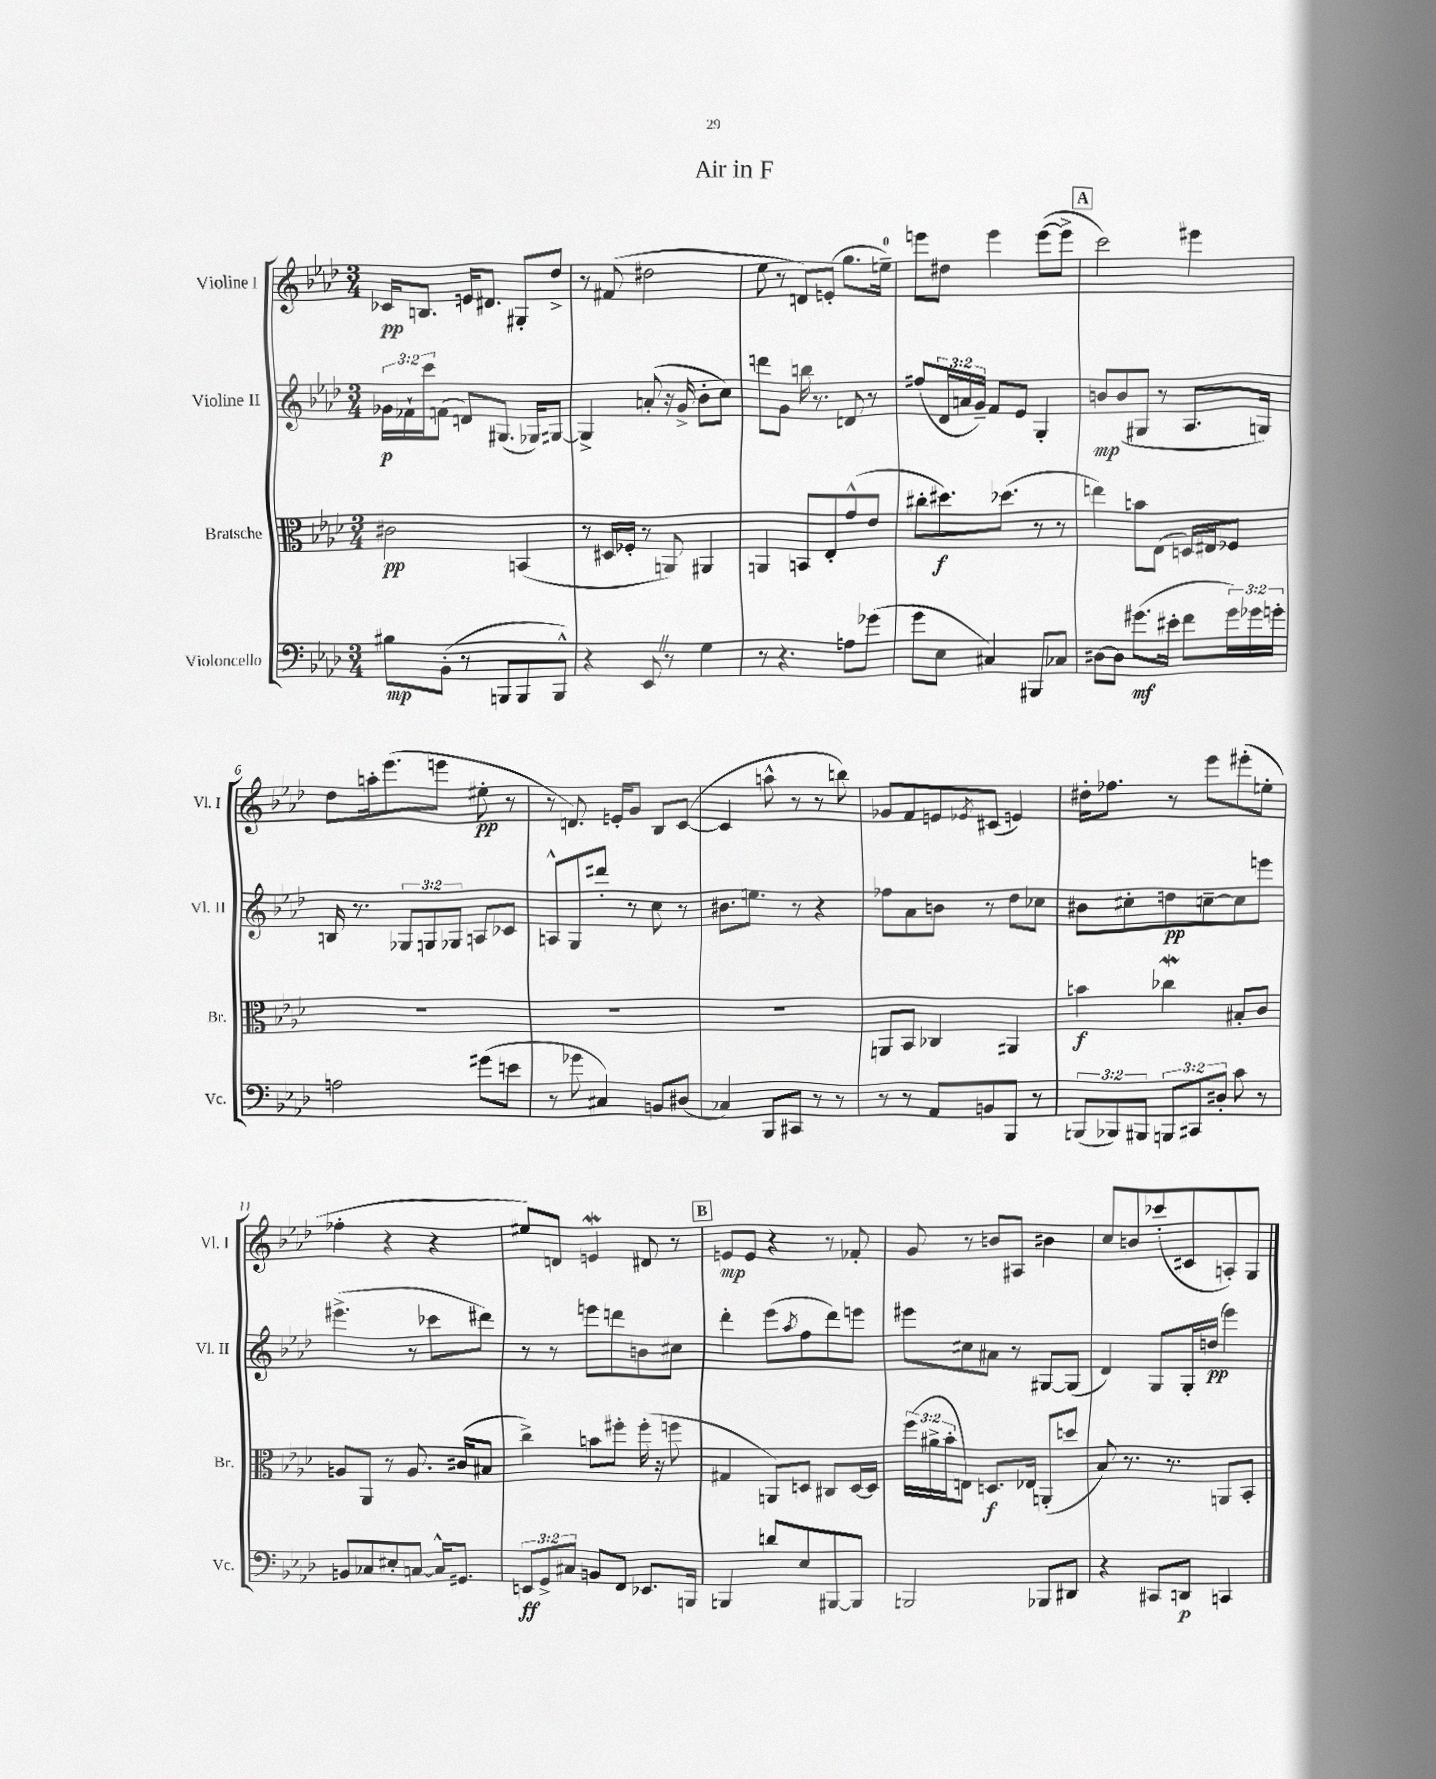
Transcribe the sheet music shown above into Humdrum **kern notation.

**kern	**kern	**kern	**kern
*staff4	*staff3	*staff2	*staff1
*clefF4	*clefC3	*clefG2	*clefG2
*k[b-e-a-d-]	*k[b-e-a-d-]	*k[b-e-a-d-]	*k[b-e-a-d-]
*M3/4	*M3/4	*M3/4	*M3/4
8B#	2c#	24g-	16c-
.	.	24f-`	.
.	.	.	8.B
.	.	24ccc	.
(8BB-'	.	(8f	.
8r	.	8d)	16e
.	.	.	8.d#
8BBB	.	(8.G#	.
8BBB	(4BB	.	8G#'
.	.	16G-)	.
8BBB^^)	.	[8G#	8dd-^
=	=	=	=
4r	8r	4G#^]	8r
.	16D#	.	(8f#
.	16F-'	.	.
8EE-	8r	(8a'	2dd#
8r	8AA)	16r	.
.	.	16g^	.
4G	4AA#	8b-'	.
.	.	8cc)	.
=	=	=	=
8r	4AA	8ddd	8ee-
4.r	.	8g	8r
.	8BB	16bb	8d)
.	.	8.r	.
.	8E-'	.	(8e'
8A	(8g^^	8d	8.gg
(8g-	8e-	8r	.
.	.	.	16ee~)
=	=	=	=
8g	8cc#'	(8ff#	8eee
8E-	8.dd#)	24d-	8dd#
.	.	24a	.
.	.	24g~)	.
4C#)	.	8f	4eee
.	(8.dd-	.	.
.	.	8e-	.
8BBB#	8r	4G'	([8eee
8C-	8r	.	8eee^]
=	=	=	=
[8D#	4ee)	8b	2ccc)
8D#]	.	(8b	.
(8.g#	8b	8G#	.
.	(8E-	8r	.
16e#'	.	.	.
8f	16D)	8.A-	4eee#
.	16E#	.	.
24g#)	8F-	.	.
24g-	.	.	.
.	.	16G)	.
24g'	.	.	.
=	=	=	=
2A	2.r	16B	8dd-
.	.	8.r	.
.	.	.	16aa'
.	.	.	(8.eee-
.	.	12G-	.
.	.	12G	.
.	.	.	8eee
.	.	12G-	.
(8g#	.	8A	8ee#'
8e	.	8c-	8r
=	=	=	=
8r	2.r	8A^^	8r
8g-	.	8G	8.d)
4C#)	.	8ddd#'	.
.	.	.	16e'
.	.	8r	8g
8BB	.	8cc	8B-
(8D#	.	8r	([8c
=	=	=	=
4C-)	2.r	8.b#	4c]
.	.	8.ee	.
8BBB-	.	.	8aa^^
8CC#	.	8r	8r
8r	.	4r	8r
8r	.	.	8bb)
=	=	=	=
8r	8AA	8ff-	8g-
8r	8BB-	8a-	8f
8AA-	4C-	8b	8e
.	.	.	8qe-
8BB	.	8r	(8c#
8BBB-	4AA#	8dd-	4e)
8r	.	8cc-	.
=	=	=	=
(12BBB	4b	8b#	16dd#'
.	.	.	8.ff-
12BBB-)	.	.	.
.	.	8cc#'	.
12BBB#	.	.	.
12BBB	4cc-	8dd	8r
12CC#	.	.	.
.	.	[8cc~	8eee-
12D#'	.	.	.
8c	8B#'	8cc]	(8eee#'
8r	8c	8eee	8ee'
=	=	=	=
8BB	8A	(4.eee#^	4ff-'
8C-	8AA-	.	.
8E#'	8r	.	4r
[8C	8.A	8r	.
16C^^]	.	8ccc-	4r
8.GG#	(16c#	.	.
.	8B#	8ddd#)	.
=	=	=	=
12EE	4cc^)	8r	8ee#)
12GG^	.	.	.
.	.	8r	8d
12C#	.	.	.
8BB	8b	8eee	4e
8FF	8ff#'	8ddd	.
8.EE-	(16ff#'	8b	8d#
.	16r	.	.
.	8ff	8cc#	8r
16BBB	.	.	.
=	=	=	=
4BBB	4G#	4ddd-'	8e
.	.	.	8e
8d	8AA)	(8eee-	4r
.	.	8qaa-	.
8E-	8D	8ff	.
[8BBB#	8C#	8ddd-)	8r
8BBB#]	[16D	8eee	8f-'
.	16D]	.	.
=	=	=	=
2BBB	(24ff	8eee#	8g
.	24a#^	.	.
.	24b-'	.	.
.	8E)	8cc#	8r
.	8.D	8a#	8b
.	.	8r	8A#
.	16E-	.	.
8BBB-	(8AA'	[8G#	4b#
8DD#	8dd	(8G#]	.
=	=	=	=
4r	8B-)	4d-)	8cc
.	8.r	.	8b
8CC#	.	8G	(8ccc-'
.	8.r	.	.
8DD	.	16G'	8c#
.	.	(16dd	.
4CC	8AA	4eee-)	8A')
.	8BB-'	.	8G
==	==	==	==
*-	*-	*-	*-
